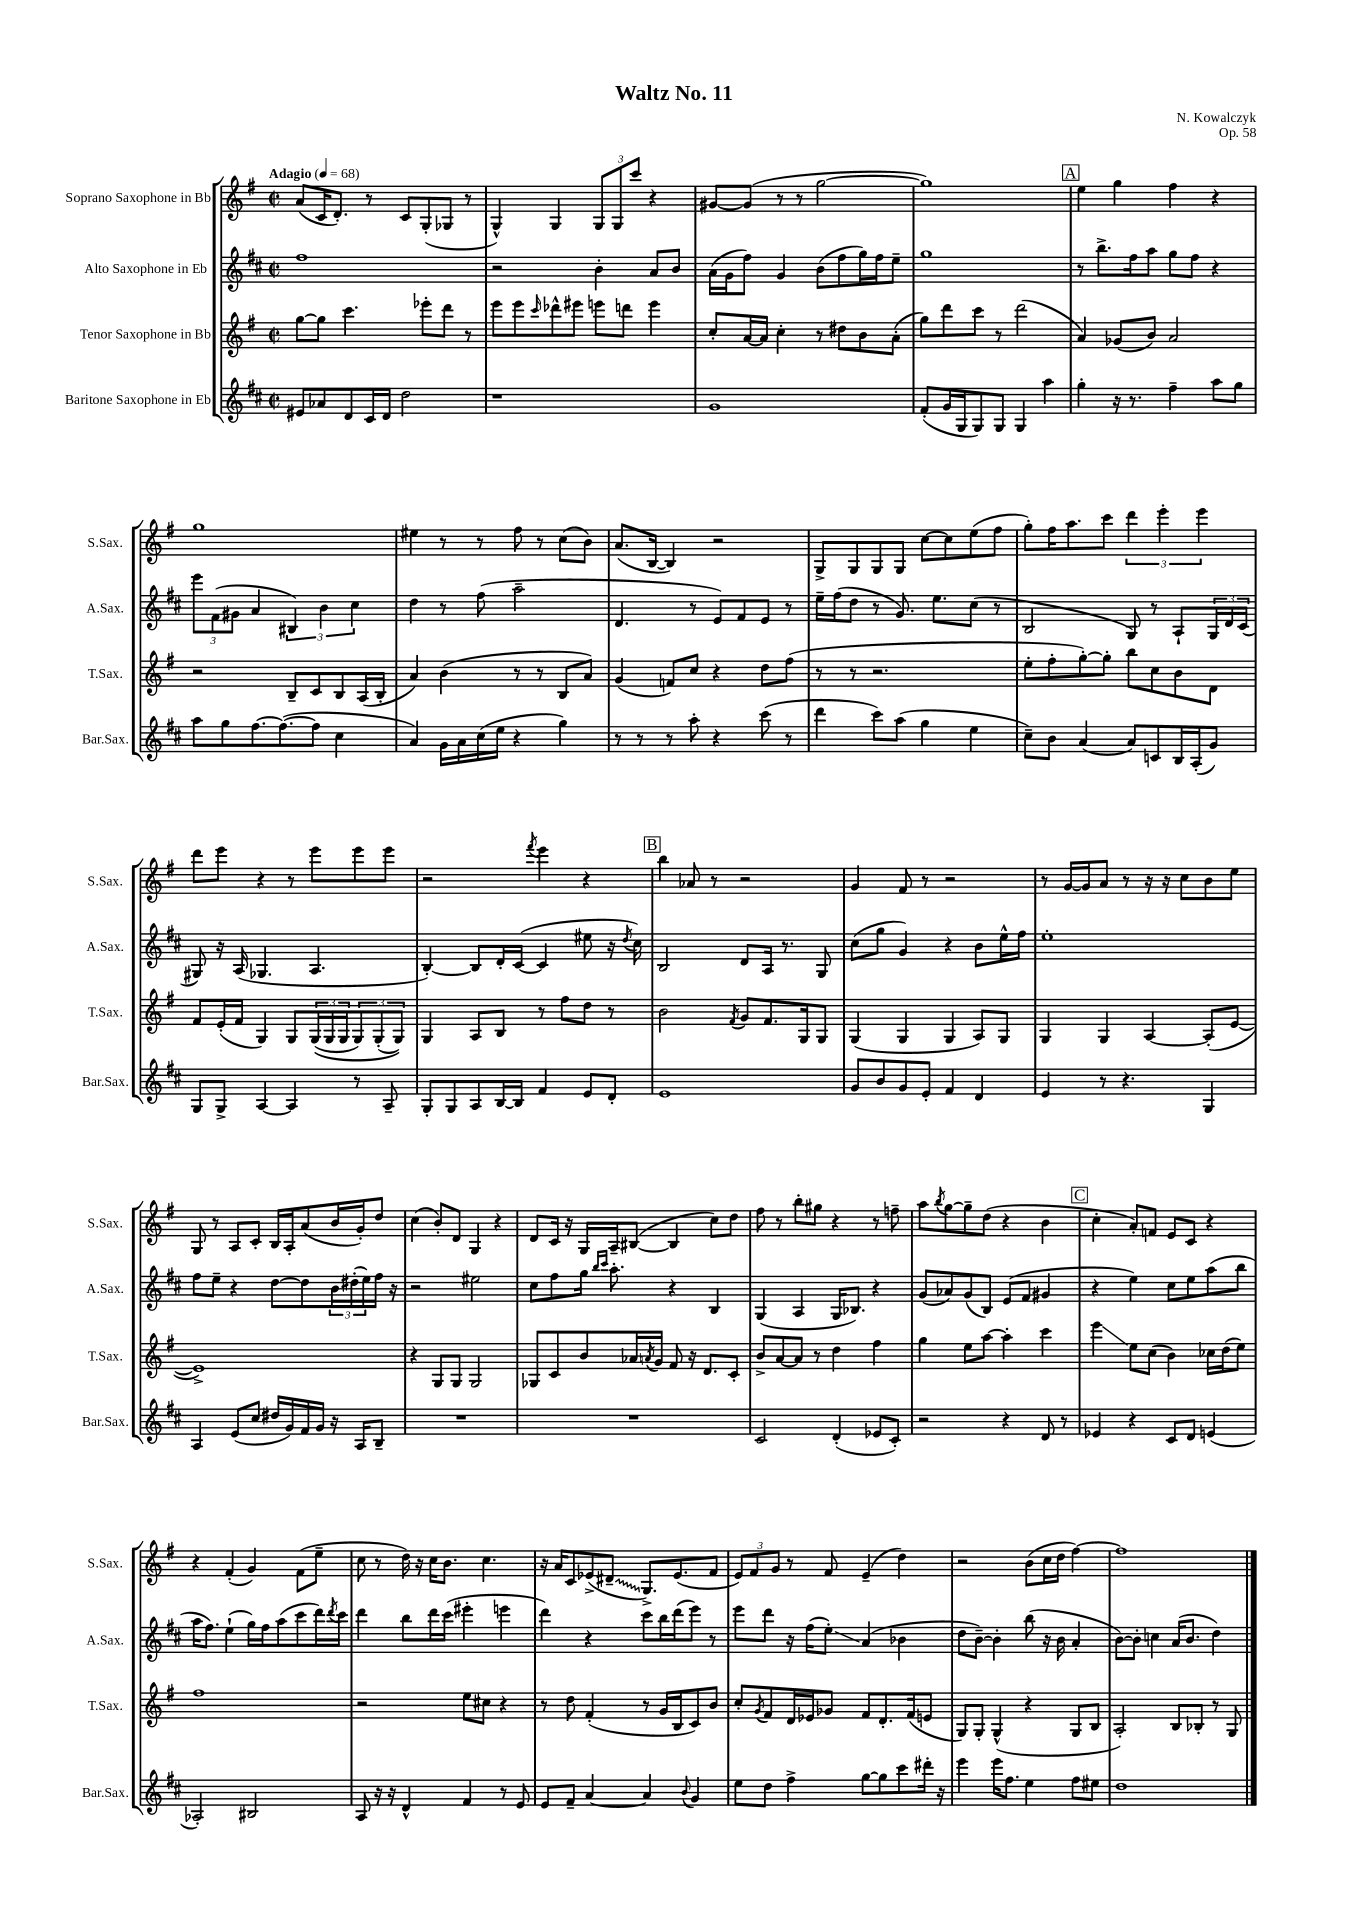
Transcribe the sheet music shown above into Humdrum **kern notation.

**kern	**kern	**kern	**kern
*staff4	*staff3	*staff2	*staff1
*clefG2	*clefG2	*clefG2	*clefG2
*k[f#c#]	*k[f#]	*k[f#c#]	*k[f#]
*M2/2	*M2/2	*M2/2	*M2/2
*met(c|)	*met(c|)	*met(c|)	*met(c|)
*MM68	*MM68	*MM68	*MM68
8e#	[8gg	1ff#	(8a
8a-	8gg]	.	16c
.	.	.	8.d')
8d	4.ccc	.	.
16c#	.	.	8r
16d	.	.	.
2dd	.	.	8c
.	8eee-'	.	(8G'
.	8ddd	.	8G-
.	8r	.	8r
=	=	=	=
1r	8eee	2r	4G^^)
.	8eee	.	.
.	16qqccc	.	.
.	8ddd-^^	.	4G
.	8eee#	.	.
.	8eee	4b'	12G
.	.	.	12G
.	8ddd	.	.
.	.	.	12ccc
.	4eee	8a	4r
.	.	8b	.
=	=	=	=
1g	8cc'	(16a	[8g#
.	.	16g	.
.	[16a	8ff#)	(8g#]
.	16a]	.	.
.	4cc'	4g	8r
.	.	.	8r
.	8r	(8b	[2gg
.	8dd#	8ff#	.
.	8b	16gg)	.
.	.	16ff#	.
.	(8a'	8ee~	.
=	=	=	=
(8f#'	8gg)	1gg	1gg])
16g	8ddd	.	.
16G	.	.	.
8G)	8ccc	.	.
8G	8r	.	.
4G	(2ddd	.	.
4aa	.	.	.
=	=	=	=
4gg'	4a)	8r	4ee
.	.	8.bb^	.
16r	(8g-	.	4gg
8.r	.	16ff#	.
.	8b)	8aa	.
4ff#~	2a	8gg	4ff#
.	.	8ff#	.
8aa	.	4r	4r
8gg	.	.	.
=	=	=	=
8aa	2r	12eee	1gg
.	.	(12f#	.
8gg	.	.	.
.	.	12g#	.
[8.ff#	.	4a	.
(8.ff#_	.	.	.
.	8B~	6B#)	.
8ff#]	8c	.	.
.	.	6b	.
4cc#	8B	.	.
.	.	6cc#	.
.	(16A	.	.
.	16B'	.	.
=	=	=	=
4a)	4a)	4dd	4ee#
16g	(4b	8r	8r
16a	.	.	.
(16cc#	.	(8ff#	8r
16ee	.	.	.
4r	8r	2aa~	8ff#
.	8r	.	8r
4gg)	8B	.	(8cc
.	8a)	.	8b)
=	=	=	=
8r	(4g	4.d	(8.a
8r	.	.	.
.	.	.	[16B
8r	8f)	.	4B])
8aa'	8cc	8r	.
4r	4r	8e)	2r
.	.	8f#	.
(8ccc#	8dd	8e	.
8r	(8ff#	8r	.
=	=	=	=
4ddd	8r	16ee~	8G^
.	.	(16ff#	.
.	8r	8dd	8G
8ccc#)	2.r	8r	8G
(8aa	.	8.g)	8G
4gg	.	.	[8cc
.	.	8.ee	.
.	.	.	8cc]
4ee	.	(8cc#	(8ee
.	.	8r	8ff#
=	=	=	=
8cc#~)	8ee'	2B	8gg')
8b	8ff#'	.	16ff#
.	.	.	8.aa
(4a	[8gg')	.	.
.	8gg']	.	8ccc
8a)	8bb	8G)	6ddd
8c	8cc	8r	.
.	.	.	6eee'
16B	8b	8A`	.
(16A'	.	.	.
.	.	.	6eee
8g)	8d	24G	.
.	.	24d	.
.	.	(24c#	.
=	=	=	=
8G	8f#	8G#)	8ddd
8G^	(16e'	16r	8eee
.	16f#	(16A	.
[4A	4G)	4.G-	4r
4A]	8G	.	8r
.	&((24G	4.A	8eee
.	24G	.	.
.	24G	.	.
8r	12G)	.	8eee
.	(12G'	.	.
8A~	.	.	8eee
.	12G)&)	.	.
=	=	=	=
8G'	4G	[4B')	2r
8G	.	.	.
8A	8A	8B]	.
[16B	8B	16d'	.
16B]	.	([16c#	.
.	.	.	8qfff#
4f#	8r	4c#]	4eee
.	8ff#	.	.
8e	8dd	8ee#	4r
8d'	8r	16r	.
.	.	8qdd	.
.	.	16cc#)	.
=	=	=	=
1e	2b	2B	4bb
.	.	.	8a-
.	.	.	8r
.	8qf#	.	.
.	8g	8d	2r
.	8.f#	16A	.
.	.	8.r	.
.	16G	.	.
.	8G	8G	.
=	=	=	=
8g	(4G	(8cc#	4g
8b	.	8gg	.
8g	4G	4g)	8f#
8e'	.	.	8r
4f#	4G	4r	2r
4d	8A)	8b	.
.	8G	16ee^^	.
.	.	16ff#	.
=	=	=	=
4e	4G	1ee'	8r
.	.	.	[16g
.	.	.	16g]
8r	4G	.	8a
4.r	.	.	8r
.	[4A	.	16r
.	.	.	16r
.	.	.	8cc
4G	(8A']	.	8b
.	[8e	.	8ee
=	=	=	=
4A	1e^])	8ff#	8G
.	.	8ee~	8r
(8e	.	4r	8A
8cc#	.	.	8c'
16dd#	.	[8dd	16B
16g)	.	.	16A'
16f#	.	8dd]	(8a
16g	.	.	.
16r	.	24b	16b
.	.	(24dd#'	.
16A	.	.	16g')
.	.	24ee)	.
8B~	.	16ff#	8dd
.	.	16r	.
=	=	=	=
1r	4r	2r	(4cc
.	8G	.	8b')
.	8G	.	8d
.	2G	2ee#	4G
.	.	.	4r
=	=	=	=
1r	8G-	8cc#	8d
.	8c	8ff#	16c
.	.	.	16r
.	8b	16gg	16G
.	.	16qqbb	.
.	.	16qqccc#	.
.	.	8.aa'	16A~
.	16a-	.	([8B#
.	8qa	.	.
.	16g	.	.
.	8f#	4r	4B#]
.	16r	.	.
.	8.d	.	.
.	.	4B	8cc)
.	8c'	.	8dd
=	=	=	=
2c#	8b^	(4G	8ff#
.	[8a	.	8r
.	8a]	4A	8bb'
.	8r	.	8gg#
(4d'	4dd	16G	4r
.	.	8.B-)	.
8e-	4ff#	4r	8r
8c#')	.	.	8ff~
=	=	=	=
2r	4gg	(8g	8aa
.	.	.	8qbb
.	.	8a-)	[8gg
.	8ee	(8g	8gg~]
.	[8aa	8B)	(8dd
4r	4aa']	(8e	4r
.	.	8f#	.
8d	4ccc	4g#	4b
8r	.	.	.
=	=	=	=
4e-	4eee	4r	4cc'
4r	8ee	4ee)	8a')
.	(8cc	.	8f
8c#	4b)	8cc#	8e
8d	.	8ee	8c
(4e	16cc-	(8aa	4r
.	(16dd	.	.
.	8ee)	8bb	.
=	=	=	=
2A-')	1ff#	16aa	4r
.	.	8.ff#)	.
.	.	(4ee`	(4f#'
2B#	.	16gg)	4g)
.	.	16ff#	.
.	.	(8aa	.
.	.	8ccc#	(8f#
.	.	16ddd)	8ee~
.	.	8qddd	.
.	.	16ccc#	.
=	=	=	=
8A	2r	4ddd	8cc
16r	.	.	8r
16r	.	.	.
4d^^	.	8bb	16dd)
.	.	.	16r
.	.	16ddd	16cc
.	.	(16ccc#	8.b
4f#	8ee	4eee#'	.
.	8cc#	.	4.cc
8r	4r	4eee	.
8e	.	.	.
=	=	=	=
8e	8r	4ddd)	16r
.	.	.	16a
8f#~	8dd	.	8c
[4a	(4f#'	4r	(8e-^
.	.	.	8d#~
4a]	8r	8ccc#	8.G^)
.	16g	16bb	.
.	16B	(16ddd	(8.e-
8qqb	.	.	.
4g	8c)	8eee)	.
.	8b	8r	8f#
=	=	=	=
8ee	8cc'	8eee	12e)
.	.	.	12f#
.	8qg	.	.
8dd	8f#	8ddd	.
.	.	.	12g
4ff#^	16d	16r	8r
.	16e-	(16ff#	.
.	8g-	8ee')	8f#
[8gg	8f#	(4a	(4e~
8gg]	8.d'	.	.
8ccc#	.	4b-	4dd)
.	(16f#	.	.
16ddd#'	8e	.	.
16r	.	.	.
=	=	=	=
4eee	8G)	8dd	2r
.	8G'	[8b~)	.
16eee	(4G^^	4b']	.
8.ff#	.	.	.
4ee	4r	(8bb	(8b
.	.	16r	16cc
.	.	16b	16dd
8ff#	8G	4a'	[4ff#)
8ee#	8B	.	.
=	=	=	=
1dd	2A')	[8b)	1ff#]
.	.	8b']	.
.	.	4cc	.
.	8B	(16a	.
.	.	8.b	.
.	8B-'	.	.
.	8r	4dd)	.
.	8G	.	.
==	==	==	==
*-	*-	*-	*-
